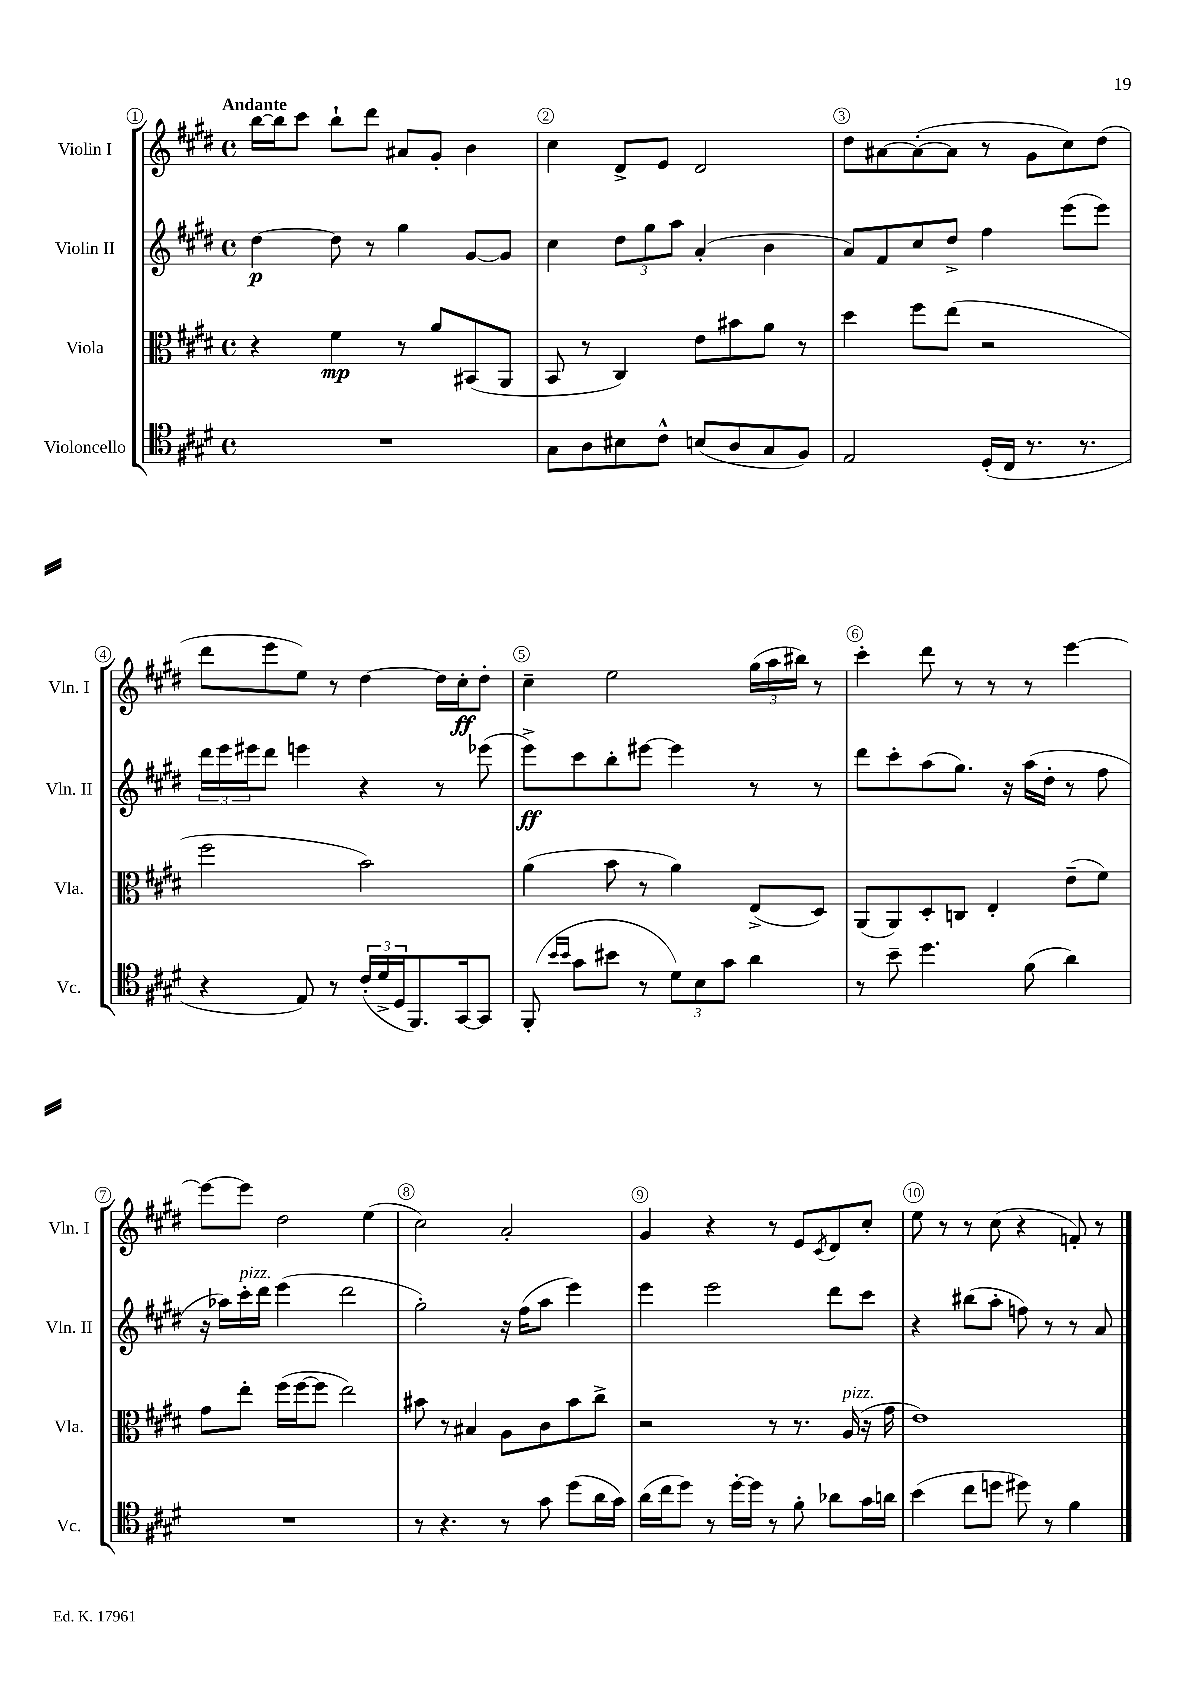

**kern	**kern	**kern	**kern
*staff4	*staff3	*staff2	*staff1
*clefC4	*clefC3	*clefG2	*clefG2
*k[f#c#g#d#]	*k[f#c#g#d#]	*k[f#c#g#d#]	*k[f#c#g#d#]
*M4/4	*M4/4	*M4/4	*M4/4
*met(c)	*met(c)	*met(c)	*met(c)
1r	4r	[4dd#	[16bb
.	.	.	16bb]
.	.	.	8ccc#
.	4f#	8dd#]	8bb`
.	.	8r	8ddd#
.	8r	4gg#	8a#
.	8a	.	8g#'
.	(8BB#	[8g#	4b
.	8AA	8g#]	.
=	=	=	=
8G#	8BB	4cc#	4cc#
8A	8r	.	.
8B#	4C#)	12dd#	8d#^
.	.	12gg#	.
8c#^^	.	.	8e
.	.	12aa	.
(8B	8e	(4a'	2d#
8A	8b#	.	.
8G#	8a	4b	.
8F#)	8r	.	.
=	=	=	=
2E	4dd#	8a)	8dd#
.	.	8f#	[8a#
.	8ff#	8cc#	(8a#'_
.	(8ee	8dd#^	8a#]
(16D#'	2r	4ff#	8r
16C#	.	.	.
8.r	.	.	8g#
.	.	(8eee	8cc#)
8.r	.	.	.
.	.	8eee)	(8dd#
=	=	=	=
4r	2ff#	24ddd#	8ddd#
.	.	24eee	.
.	.	24eee#	.
.	.	8ddd#	8eee
8E)	.	4eee	8ee)
8r	.	.	8r
(24c#'	2b)	4r	[4dd#
24d#^	.	.	.
24D#	.	.	.
8.FF#)	.	.	.
.	.	8r	16dd#]
[16GG#	.	.	16cc#'
8GG#]	.	(8eee-	8dd#'
=	=	=	=
(8FF#'	(4a	8eee^)	4cc#~
16qqb	.	.	.
16qqb	.	.	.
8g#	.	8ccc#	.
8b#	8b	8bb'	2ee
8r	8r	[8eee#	.
12d#)	4a)	4eee#]	.
12B	.	.	.
12g#	.	.	.
4a	(8E^	8r	(24gg#
.	.	.	24aa
.	.	.	24bb#)
.	8D#)	8r	8r
=	=	=	=
8r	(8AA	8ddd#	4ccc#'
8b~	8AA)	8ccc#'	.
4.dd#	8D#'	(8aa	8ddd#
.	8C	8.gg#)	8r
.	4E'	.	8r
.	.	16r	.
(8f#	.	(16aa	8r
.	.	16dd#'	.
4a)	(8e~	8r	[4eee
.	8f#)	8ff#	.
=	=	=	=
1r	8g#	16r	8eee_
.	.	16aa-)	.
.	8ee'	16ccc#'	8eee]
.	.	16ddd#	.
.	(16ff#	(4eee	2dd#
.	[16ff#	.	.
.	8ff#]	.	.
.	2ee)	2ddd#	.
.	.	.	(4ee
=	=	=	=
8r	8b#	2gg#')	2cc#)
4.r	8r	.	.
.	4B#	.	.
8r	8A	16r	2a'
.	.	(16ff#	.
8g#	8c#	8aa	.
(8dd#	8b#	4eee)	.
16a	8cc#^	.	.
16g#)	.	.	.
=	=	=	=
(16a	2r	4eee	4g#
16cc#	.	.	.
8dd#)	.	.	.
8r	.	2eee	4r
[16dd#'	.	.	.
16dd#]	.	.	.
8r	8r	.	8r
8f#'	8.r	.	8e
.	.	.	8qc#
8a-	.	8ddd#	8d#
.	(16A	.	.
16g#	16r	8ccc#	8cc#'
16a	16g#	.	.
=	=	=	=
(4b	1e)	4r	8ee
.	.	.	8r
8cc#	.	(8bb#	8r
8dd	.	8aa'	(8cc#
8dd#)	.	8ff)	4r
8r	.	8r	.
4f#	.	8r	8f')
.	.	8a	8r
==	==	==	==
*-	*-	*-	*-
